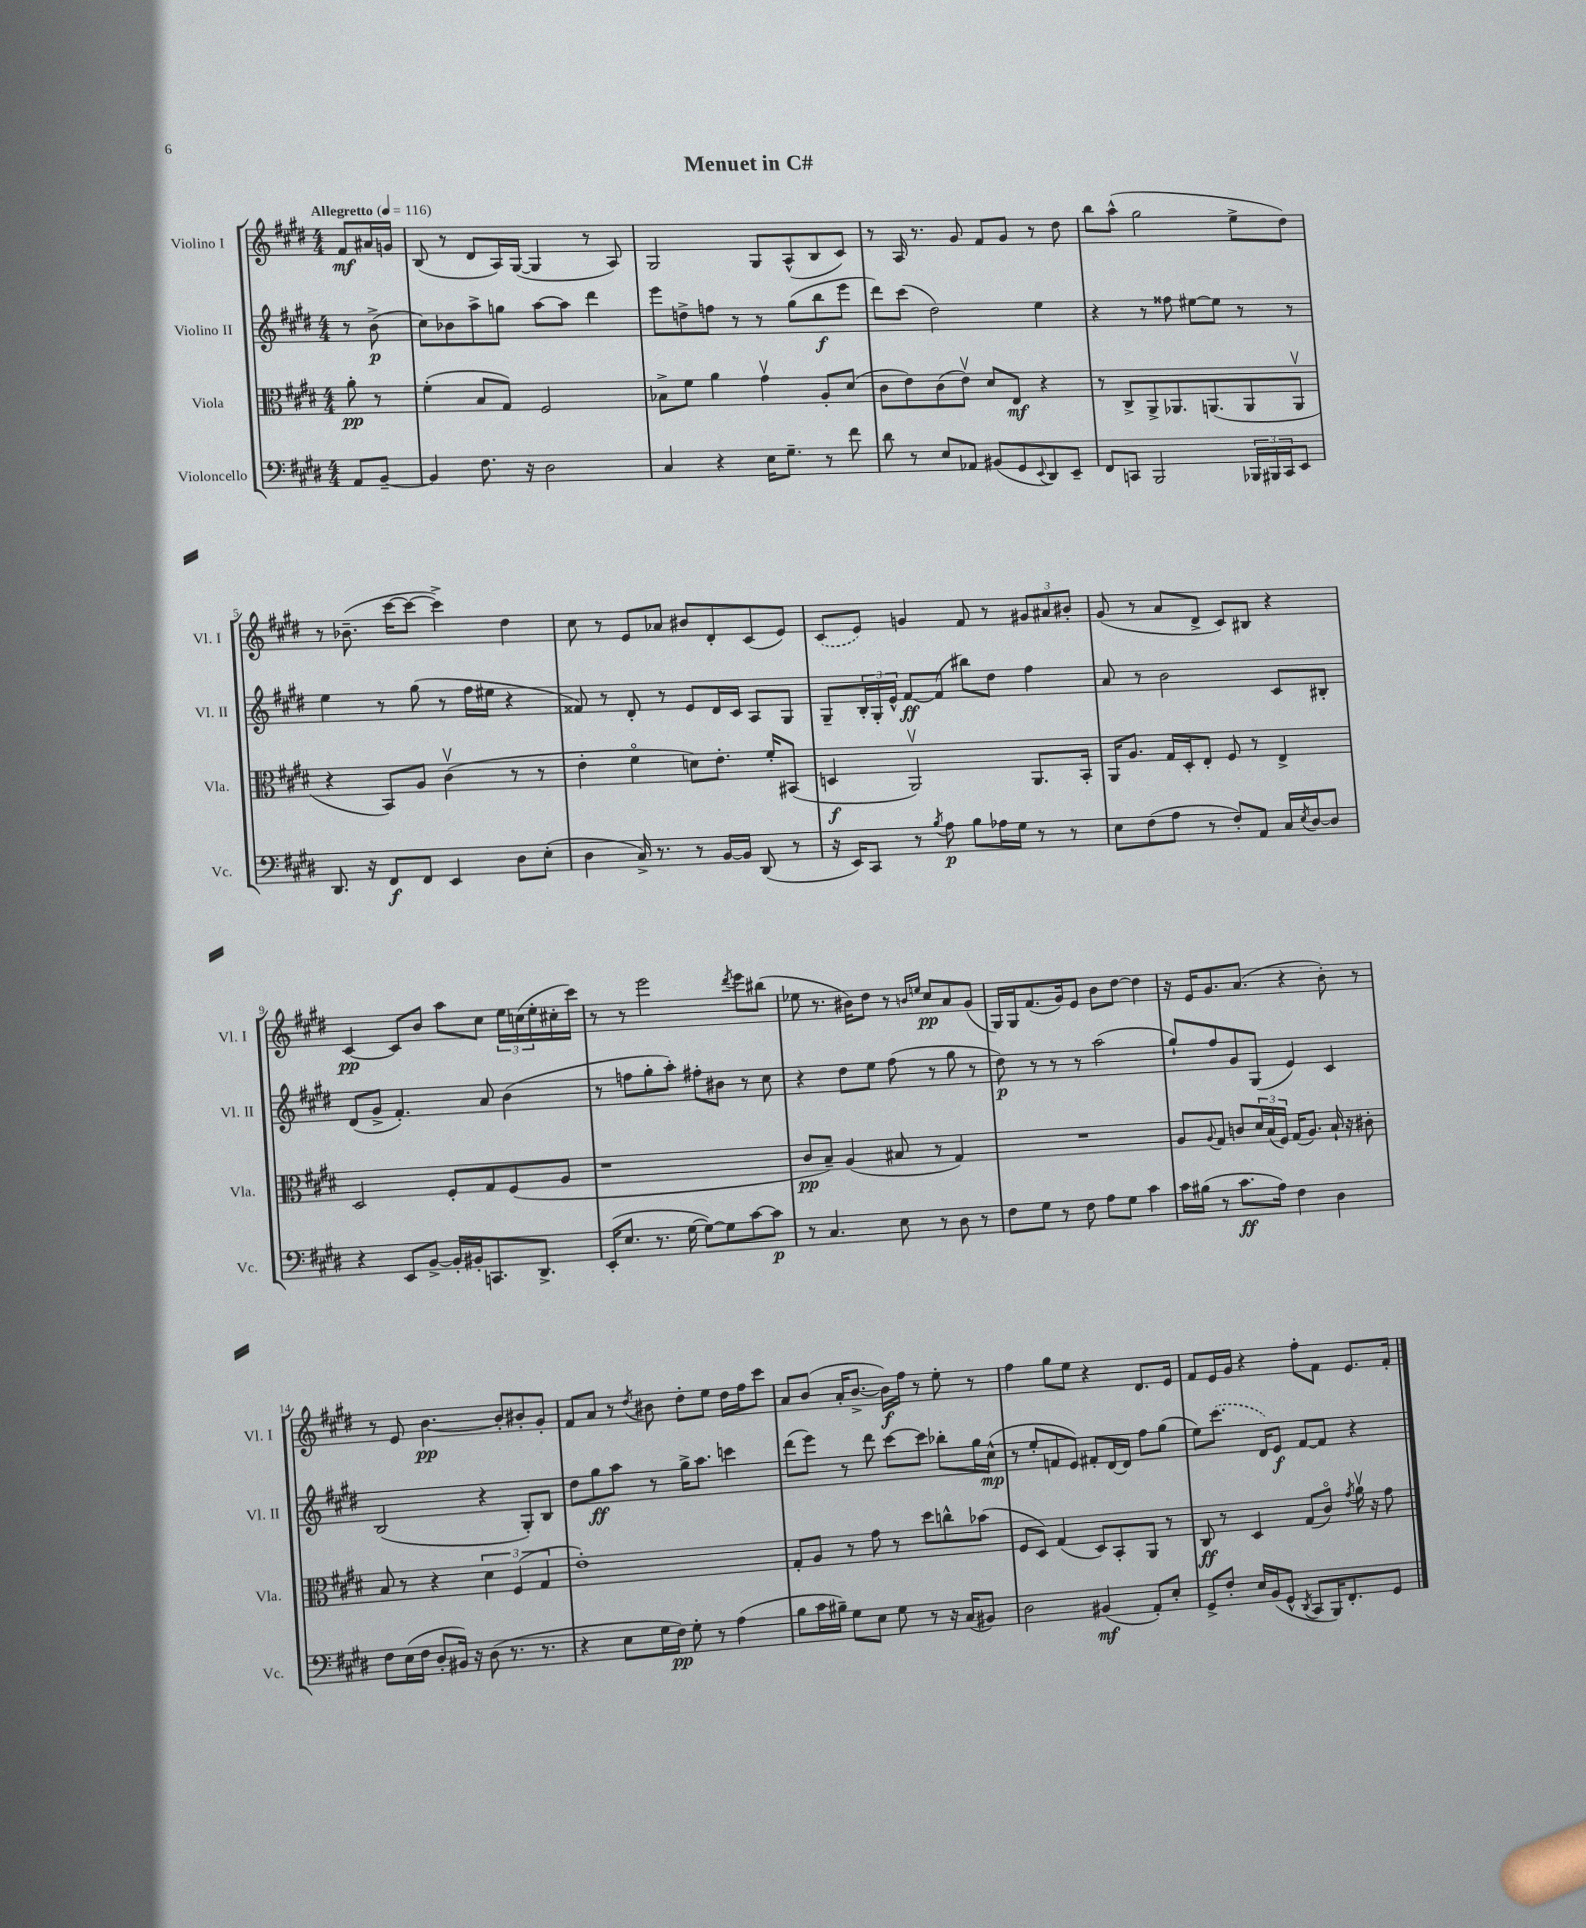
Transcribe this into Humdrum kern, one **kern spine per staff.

**kern	**kern	**kern	**kern
*staff4	*staff3	*staff2	*staff1
*clefF4	*clefC3	*clefG2	*clefG2
*k[f#c#g#d#]	*k[f#c#g#d#]	*k[f#c#g#d#]	*k[f#c#g#d#]
*M4/4	*M4/4	*M4/4	*M4/4
*MM116	*MM116	*MM116	*MM116
8AA/L	8a'\	8r	8f#/L
[8BB~/J	8r	(8b^\	16a#/L
.	.	.	16g/JJ
=	=	=	=
4BB/]	(4f#'\	8cc#\L)	(8B/
.	.	8b-\	8r
8.F#\	8B/L	8aa^\	8d#/L
.	8G#/J)	8gg\J	16A/L)
16r	.	.	([16G#/JJ
2D#\	2F#/	[8aa\L	4G#/]
.	.	8aa\]J	.
.	.	4ddd#\	8r
.	.	.	8A/)
=	=	=	=
4C#/	8B-^\L	8eee\L	2G#/
.	8f#\J	8dd^\	.
4r	4a\	8ff\J	.
.	.	8r	.
16E\LK	4g#v\	8r	8G#/L
8.G#~\J	.	.	.
.	.	(8gg#\L	(8A^^/
8r	8A'/L	8bb\	8B/
8f#\	(8d#/J	8eee\J	8c#/J)
=	=	=	=
8d#\	8c#\L	8ddd#\L)	8r
8r	8e\)	(8ccc#\J	16A/
.	.	.	8.r
8E/L	(8c#\	2dd#\)	.
8AA-/J	8ev\J)	.	8g#/
(8BB#/L	8d#/L	.	8f#/L
8GG#/	8E/J	.	8g#/J
8qqEE/	.	.	.
8DD#/)	4r	4ee\	8r
8EE~/J	.	.	8dd#\
=	=	=	=
8FF#/L	8r	4r	8bb\L
8CC/J	8C#^/L	.	(8aa^^\J
2BBB/	8AA^/	8r	2gg#\
.	8.AA-/	8ff##\	.
.	.	[8ee#\L	.
.	(8.AA/	.	.
.	.	8ee#\]J	.
24BBB-/LL	8AA/	8r	8ee^\L
24BBB#/	.	.	.
24CC/J	.	.	.
8EE/J	8AAv/J	8r	8dd#\J)
=	=	=	=
8.DD#/	4r	4ee\	8r
.	.	.	(8.b-~\
16r	.	.	.
8FF#/L	8BB/L)	8r	.
.	.	.	[16ccc#\LK
8FF#/J	8A/J	(8gg#\	8ccc#\_J
4EE/	(4c#v\	8r	4ccc#^\])
.	.	16ff#\LL	.
.	.	16ee#\JJ	.
8D#\L	8r	4r	4dd#\
(8E'\J	8r	.	.
=	=	=	=
4D#\	4e'\	8f##/)	8cc#\
.	.	8r	8r
16C#^/)	4f#o\	8d#'/	8e/L
8.r	.	.	.
.	.	8r	8a-/J
8r	8d\L)	8e/L	8b#/L
[16BB/LL	8.e'\J	16d#/L	8d#'/
16BB/]JJ	.	16c#/JJ	.
(8DD#/	.	8A/L	(8c#/
.	16f#'/LK	.	.
8r	(8BB#/J	8G#/J	8e/J)
=	=	=	=
16r	4D/	8G#~/L	(8c#/L
16EE/LK)	.	.	.
8CC#/J	.	24B'/L	8e/J)
.	.	24G#'/	.
.	.	24e^^/JJ	.
8r	2AAv/)	[8f#/L	4g/
8qB/	.	.	.
8A\	.	(8f#/]J	.
8B\L	.	8bb#\L)	8f#/
16A-\L	.	8dd#\J	8r
16G#\JJ	.	.	.
8r	8.AA/L	4ff#\	12g#/L
.	.	.	12a#/
8r	.	.	.
.	.	.	12b#'/J
.	16BB'/Jk	.	.
=	=	=	=
8E\L	16AA/LK	8a/	(8g#/
.	8.A/J	.	.
(8F#\	.	8r	8r
8A\J	16G#/LL	2b\	8a/L
.	16D#'/J	.	.
8r	8E'/J	.	8d#^/J
8F#'/L)	8F#/	.	8c#/L)
8AA/J	8r	.	8B#/J
16C#/LL	4E^/	8c#/L	4r
8qE/	.	.	.
[16D#/J	.	.	.
8D#/]J	.	8B#'/J	.
=	=	=	=
4r	2D#/	(8d#/L	[4c#/
.	.	8g#^/J	.
8EE/L	.	4.f#'/)	8c#/]L
[8BB^/J	.	.	8b/J
16BB'/]LL	8F#'/L	.	8aa\L
16BB#'/J	.	.	.
8.CC/	8G#/	8a/	8cc#\J
.	(8F#/	(4b\	24ee\LL
.	.	.	(24cc\
8.DD#^/J	.	.	.
.	.	.	24ee'\
.	8A/J	.	16cc#'\
.	.	.	16ccc#\JJ)
=	=	=	=
(16EE'/LK	1r	8r	8r
8.E/J	.	.	.
.	.	8ff\L	8r
8.r	.	8gg#'\	2eee\
.	.	8aa'\J)	.
[16G#\	.	.	.
8G#\_L)	.	8ff#'\L	.
8G#\]	.	8b#\J	.
.	.	.	8qddd#/
[8c#\	.	8r	8eee\L
8c#\]J	.	8cc#\	(8bb#\J
=	=	=	=
8r	8c#/L	4r	8ee-\
4.C#/	8B~/J)	.	8.r
.	(4A/	8dd#\L	.
.	.	.	16b#\LK)
.	.	8ee\J	8dd#\J
8E\	8B#/	(8ff#\	8r
.	.	.	16qqb/LL
.	.	.	16qqee/JJ
8r	8r	8r	8cc#/L
8D#\	4G#/)	8gg#\	8a/
8r	.	8r	(8g#/J
=	=	=	=
8F#\L	1r	8dd#\)	16G#/LL)
.	.	.	16G#/J
8G#\J	.	8r	(8.f#/
8r	.	8r	.
.	.	.	16g#/k)
8F#\	.	8r	8e/J
8A\L	.	(2aa\	8b\L
8G#\J	.	.	[8dd#\J
4c#\	.	.	4dd#\]
=	=	=	=
16c#\LL	8A/L	8gg#`/L)	16r
(16B#\JJ	.	.	16e/LK
.	8qqA/	.	.
8r	8G#/J	8ff#/	8.g#/
8.c#\L	8c/L	8g#/	.
.	.	.	(8.a/J
.	24d#/L	(8G#/J	.
.	(24B/	.	.
16A\Jk)	.	.	.
.	24F#/JJ)	.	.
4F#\	(16G#/LK	4e/)	4r
.	8.A/J)	.	.
4D#\	16B`/	4c#/	8b'\)
.	16r	.	.
.	8c#'\	.	8r
=	=	=	=
8F#\L	8B/	(2B/	8r
(16E\L	8r	.	8e/
16F#\JJ	.	.	.
8D#'/L	4r	.	[4.b\
16BB#/Jk)	.	.	.
16r	.	.	.
(8D#\	6d#\	4r	.
8.r	.	.	8b'/]L
.	(6F#/	.	.
.	.	8G#'/L)	8b#'/
8.r	.	.	.
.	6G#/	.	.
.	.	8B/J	8g#'/J
=	=	=	=
4r	1e')	8dd#\L	8f#/L
.	.	8gg#\	8a/J
8E\L	.	8aa\J	8r
.	.	.	8qdd#/
16G#\L	.	8r	8b#\
16F#\JJ)	.	.	.
8G#'\	.	16gg#^\LK	8dd#'\L
.	.	8.aa\J	.
8r	.	.	8ee\J
(4A\	.	4ccc\	16dd#\LL
.	.	.	16ff#\J
.	.	.	8ccc#\J
=	=	=	=
8B\L	8G#'/L	(8ddd#\L	8a/L
16c#\L	8A/J	8eee\J)	(8b/J
16B#~\JJ)	.	.	.
8G#\L	8r	8r	16a'/LK
.	.	.	[8.b^/J
8E\J	8g#\	8ddd#\	.
8G#\	8r	[8ccc#\L	16b\]LL)
.	.	.	16ff#\JJ
8r	8dd#\L	8ccc#\]J	8r
16r	8cc^^\	8bb-'\L	8ee'\
(16C#/LK	.	.	.
8BB#/J)	(8b-\J	16gg#\L	8r
.	.	(16cc#^^\JJ	.
=	=	=	=
2D#\	8F#/L	8r	4ff#\
.	8D#/J)	8ee'/L	.
.	(4G#/	8f/	8gg#\L
.	.	8e/J)	8ee\J
(4BB#/	8D#/L)	8f#'/L	4r
.	8BB'/	[16d#/L	.
.	.	16d#/]JJ	.
8AA'/L)	8AA/J	8ff#\L	8.d#/L
8E'/J	8r	(8gg#\J	.
.	.	.	16e/Jk
=	=	=	=
8GG#^/L	8C#/	8ee\L)	8f#/L
8F#'/J	8r	(8.ccc#\J	16e/L
.	.	.	16g#/JJ
16E/LL	4D#/	.	4r
(16BB/J	.	16d#/LK)	.
8GG#^^/J	.	8e/J	.
8qDD#/	.	.	.
8CC#/L	(8G#/L	[8f#/L	8ff#'\L
16BBB/K)	8c#o/J)	8f#/]J	8f#\J
8.FF#'/	.	.	.
.	8qg#/	.	.
.	16av\	4r	8.e/L
.	16r	.	.
8GG#/J	8g#\	.	.
.	.	.	16f#'/Jk
==	==	==	==
*-	*-	*-	*-
